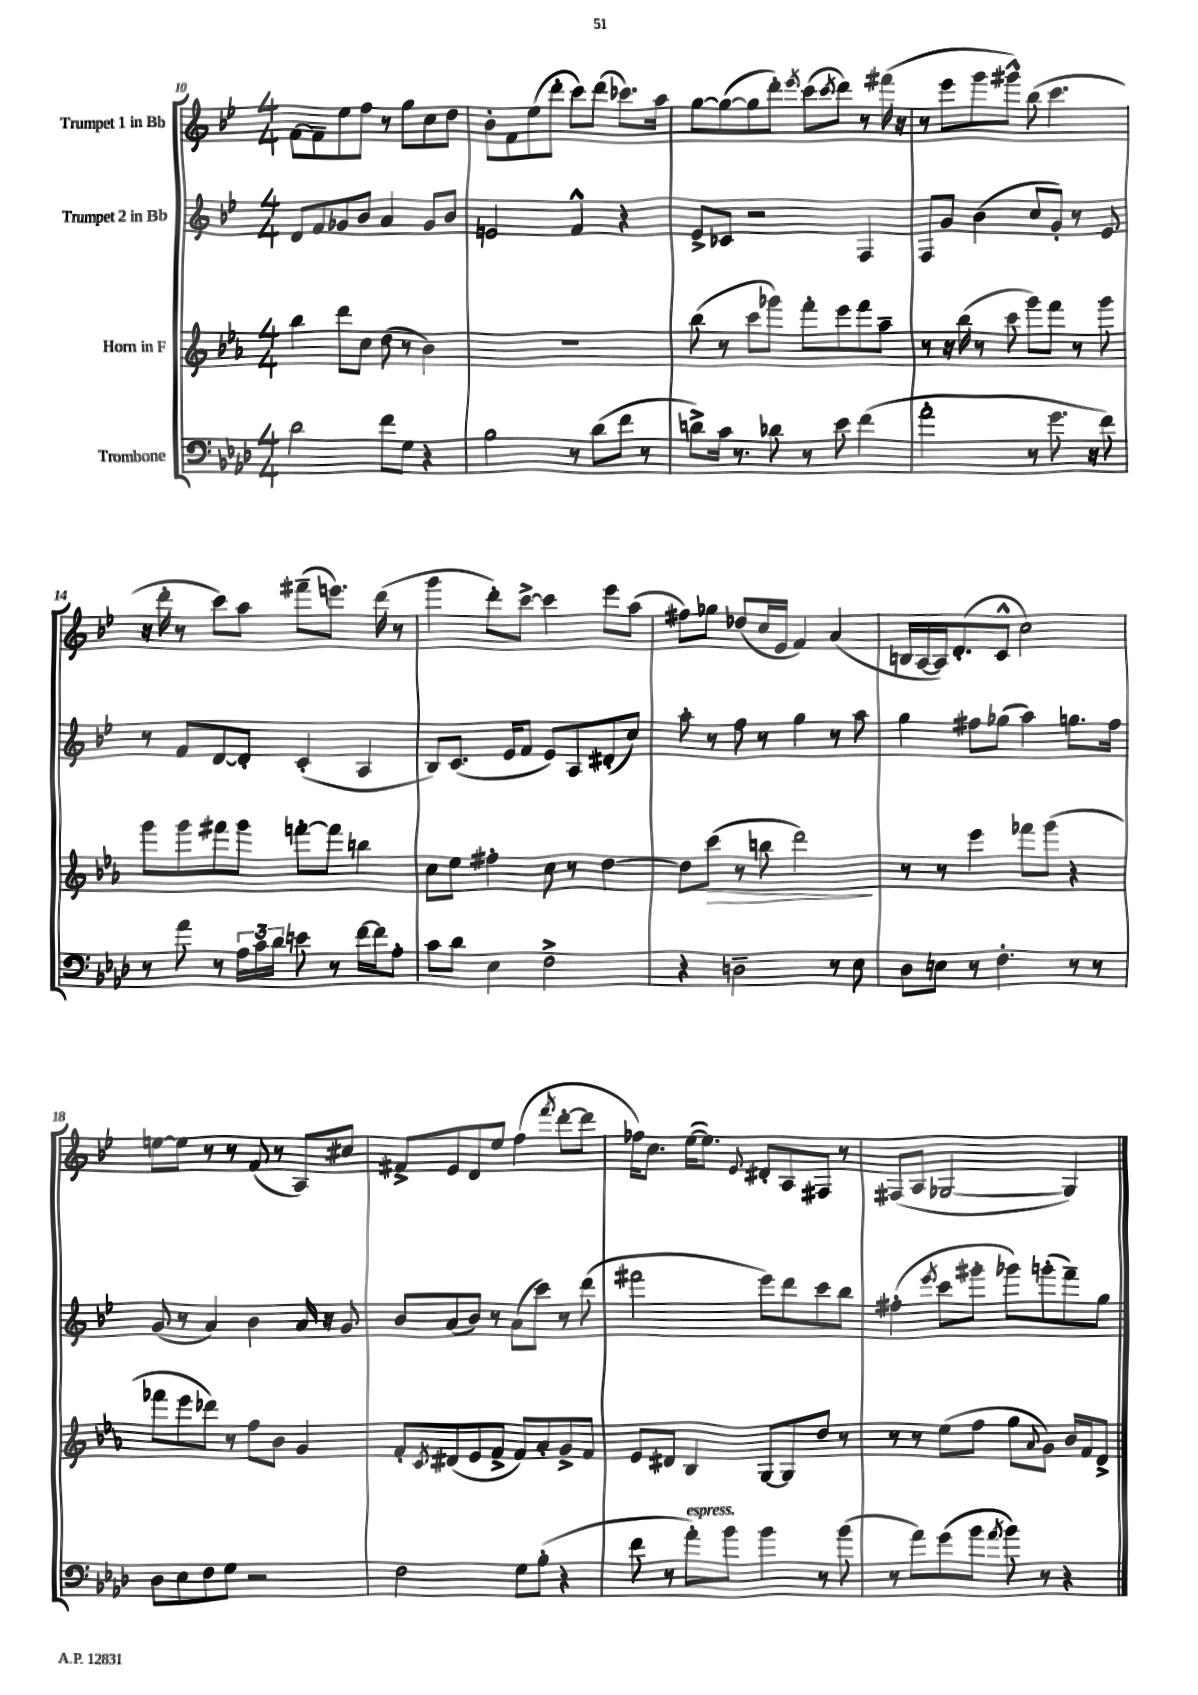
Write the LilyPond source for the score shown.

<<
\new StaffGroup <<
\new Staff = "s0" \with { instrumentName = "Trumpet 1 in Bb" } {
    \clef treble \key bes \major \numericTimeSignature \time 4/4
    f'8~ f'8-- ees''8 f''8 r8 g''8 c''8 d''8 |
    bes'8-. f'8 ees''8( d'''8-. c'''8) d'''8( ces'''8.) a''16 |
    g''8~ g''8~( g''8 d'''8-.) \acciaccatura { ees'''8 } c'''8( \acciaccatura { c'''8 } d'''8) r8 fis'''16( r16 |
    r8 ees'''8 g'''8 gis'''8-^) bes''8( c'''4. |
    r16 d'''16-. r8 c'''8) a''8 fis'''8--( e'''8.) d'''16( r8 |
    g'''4 d'''8-.) c'''8~-> c'''4 ees'''8 a''8( |
    fis''8) ges''8 des''8( c''16 ees'16 f'4) a'4( |
    b16 a16~ a16) d'8.-.( c'8-^ c''2) |
    e''8~ e''8 r8 r8 f'8( r8 a8) cis''8 |
    fis'8-> ees'8 d'8 ees''8 f''4( \acciaccatura { f'''8 } d'''8~-. d'''8 |
    fes''16) c''8. ees''16~( ees''8.) \appoggiatura { ees'8 } dis'8-. a8 fis8 r8 |
    fis8( a8 ges2~ ges4) \bar "|." |
}
\new Staff = "s1" \with { instrumentName = "Trumpet 2 in Bb" } {
    \clef treble \key bes \major \numericTimeSignature \time 4/4
    d'8 f'8 ges'8 bes'8 a'4 ges'8 bes'8 |
    e'2 f'4-^ r4 |
    ees'8-> ces'8 r2 f4 |
    f8 g'8 bes'4( c''8 g'8-.) r8 ees'8 |
    r8 f'8 d'8~ d'8-. c'4-.( a4 |
    bes8) c'8.( ees'16 f'8 ees'8) a8 dis'8-.( c''8) |
    a''8-. r8 f''8 r8 g''4 r8 a''8 |
    g''4 fis''8 ges''8( a''4) g''8. fis''16 |
    g'8( r8 a'4) bes'4 a'16 r16 g'8 |
    bes'8 a'8( bes'8) r8 a'8( c'''8) r8 d'''8( |
    fis'''2 ees'''8) d'''8 c'''8 bes''8 |
    fis''4-.( \acciaccatura { ees'''8 } c'''8 gis'''8-. ges'''8) g'''8-.( f'''8--) g''8 \bar "|." |
}
\new Staff = "s2" \with { instrumentName = "Horn in F" } {
    \clef treble \key ees \major \numericTimeSignature \time 4/4
    bes''4 d'''8 c''8 d''8( r8 bes'4) |
    R1 |
    bes''8( r8 c'''8 ges'''8) f'''8-. ees'''8 f'''8 aes''8-- |
    r8 r16 bes''16( r8 c'''8 g'''8) f'''8 r8 g'''8 |
    g'''8 g'''8 fis'''8 g'''8 f'''8~-. f'''8 b''4 |
    c''8 ees''8 fis''4-. c''8 r8 d''4~ |
    d''8 c'''8\>( r8 b''8 d'''2\!) |
    r8 r8 ees'''4 fes'''8 g'''8( r4 |
    fes'''8 ees'''8 des'''8) r8 f''8 bes'8 g'4 |
    f'8-. \acciaccatura { c'8 } dis'8( ees'8 f'8-> f'8) aes'8-. g'8-> f'8 |
    ees'8 dis'8 bes4 g8~ g8 d''8 r8 |
    r8 r8 ees''8( f''8 g''8 \appoggiatura { aes'8 } g'8) bes'16 f'16 d'8-> \bar "|." |
}
\new Staff = "s3" \with { instrumentName = "Trombone" } {
    \clef bass \key aes \major \numericTimeSignature \time 4/4
    des'2 f'8 g8 r4 |
    bes2 r8 des'8( f'8 r8 |
    d'8->) c'16 r8. des'8 r8 ees'8 f'4( |
    aes'2-. r8 g'8. r16 f'8) |
    r8 aes'8 r8 \tuplet 3/2 { aes16 c'16 des'16 } e'8 r8 f'16~ f'16 aes8-. |
    c'8 des'8 ees4 f2-> |
    r4 d2-- r8 ees8 |
    des8 e8 r8 f4.-. r8 r8 |
    des8 ees8 f8 g8 r2 |
    f2 g8 bes8-.( r4 |
    f'8 r8 aes'8-.^\markup { \italic "espress." }) bes'8 bes'4 r8 bes'8( |
    r8 aes'8) g'8( bes'8 \acciaccatura { aes'8 } bes'8) r8 r4 \bar "|." |
}
>>
>>
\layout { \context { \Score currentBarNumber = #10 } }
